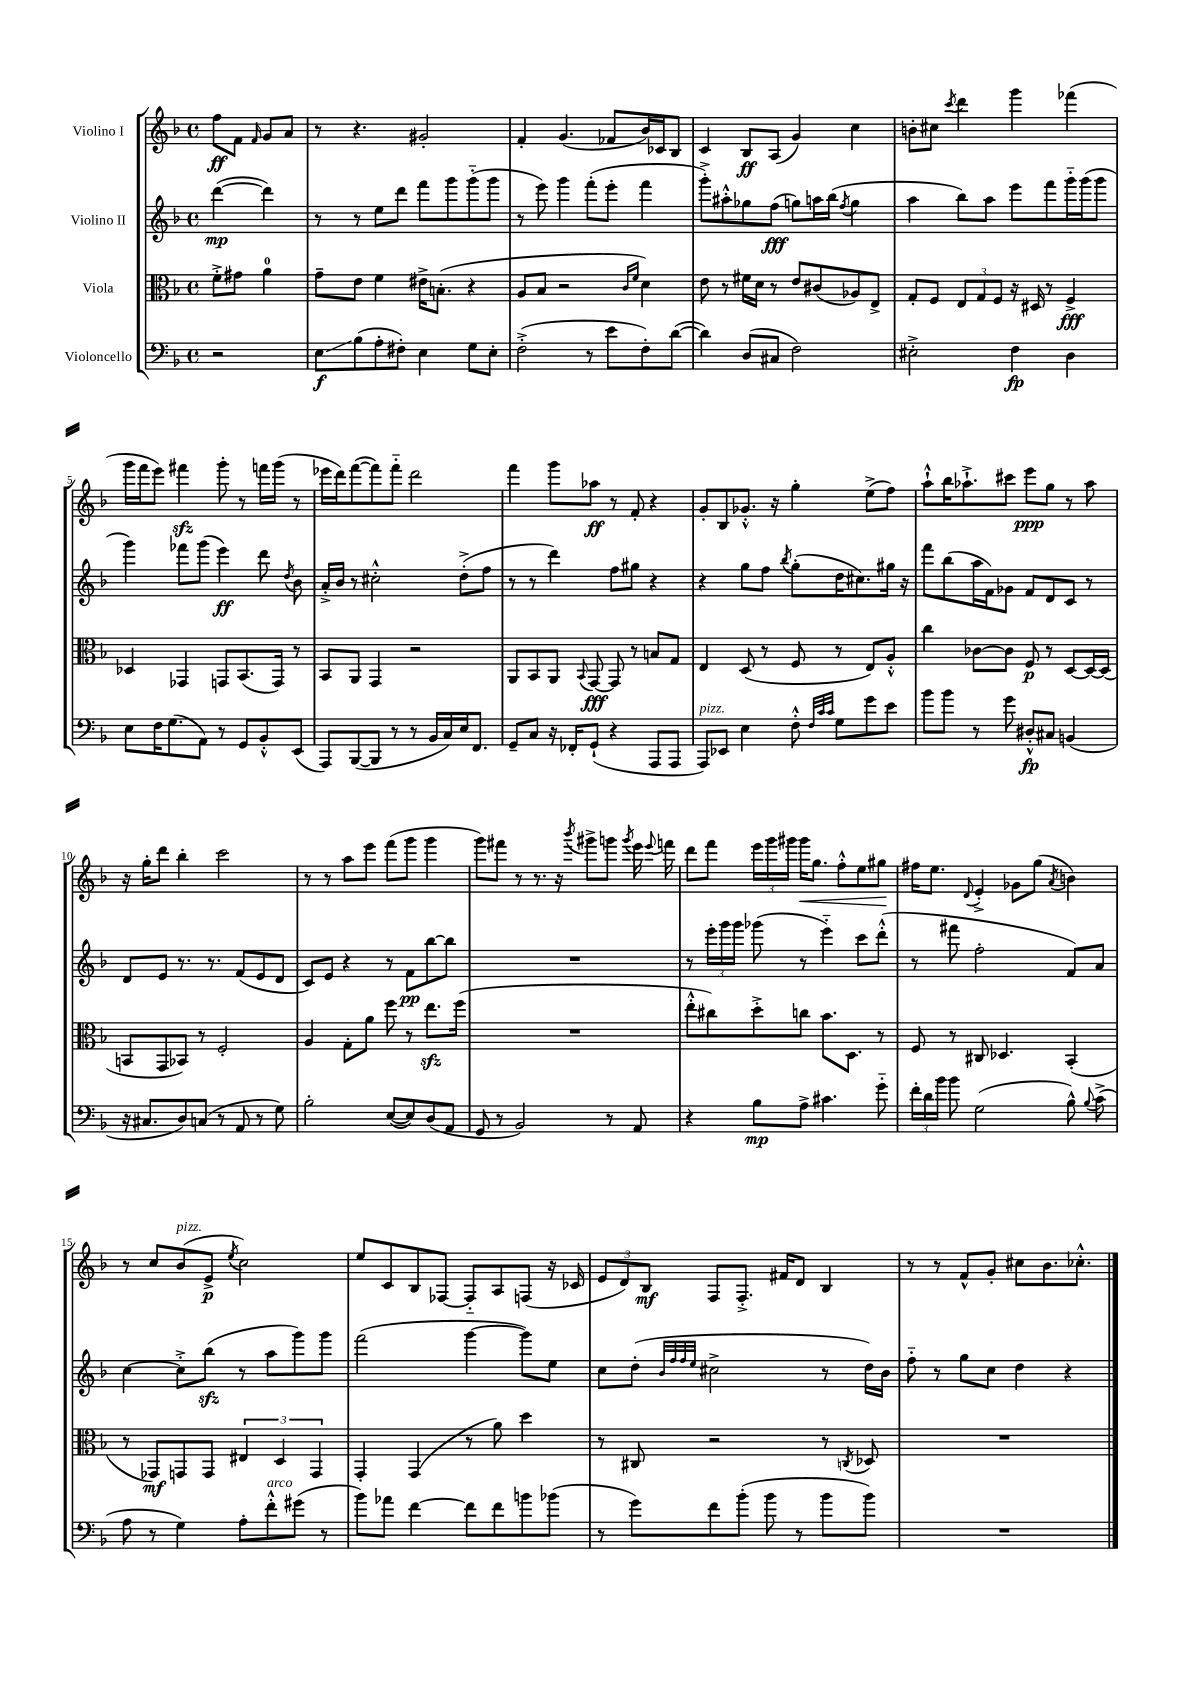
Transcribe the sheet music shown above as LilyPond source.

<<
\new StaffGroup <<
\new Staff = "s0" \with { instrumentName = "Violino I" } {
    \clef treble \key f \major \defaultTimeSignature \time 4/4 \partial 2
    \autoBeamOff f''8[\ff f'8] \grace { f'16 } g'8[ a'8] |
    r8 r4. gis'2-. |
    f'4-. g'4.( fes'8[ bes'16) ces'16 bes8] |
    c'4 bes8[\ff a8]( g'4) c''4 |
    b'8[-. cis''8] \acciaccatura { c'''8 } d'''4 g'''4 fes'''4( |
    g'''16[ f'''16 e'''8]) fis'''4\sfz g'''8-. r8 f'''16[ g'''16]( r8 |
    ees'''16[ d'''16) f'''8~( f'''8) f'''8]-_ d'''2 |
    f'''4 g'''8[ aes''8]\ff r8 f'8-. r4 |
    g'8[-. bes8 ges'8.]-.-^ r16 g''4-. e''8[->( f''8]) |
    a''8[-!-^ bes''16 aes''8.-!-> cis'''8] e'''8[\ppp g''8] r8 aes''8 |
    r16 g''16[-. d'''8] bes''4-. c'''2 |
    r8 r8 a''8[ e'''8] f'''8[( g'''8] g'''4 |
    g'''8[) fis'''8] r8 r8. r16 \acciaccatura { bes'''8 } gis'''8[-> g'''8] \acciaccatura { g'''8 } e'''16 \appoggiatura { e'''8 } f'''16 |
    d'''8[ f'''8] \tuplet 3/2 { e'''16[ g'''16 gis'''16] } gis'''16[\< g''8.] f''8[-.-^ e''8 gis''8]\! |
    fis''16[ e''8.] \appoggiatura { d'8 } e'4-.-> ges'8[ g''8]( \acciaccatura { a'8 } b'4) |
    r8 c''8[ bes'8^\markup { \italic "pizz." }( e'8]->\p \acciaccatura { e''8 } c''2) |
    e''8[ c'8 bes8 fes8]~ fes8[-_ a8 f8]( r16 ces'16 |
    \tuplet 3/2 { e'8[ d'8) bes8]\mf } f8[ f8.]-.-> fis'16[ d'8] bes4 |
    r8 r8 f'8[-^ g'8]-. cis''8[ bes'8. ces''8.]-.-^ \bar "|." |
}
\new Staff = "s1" \with { instrumentName = "Violino II" } {
    \clef treble \key f \major \defaultTimeSignature \time 4/4 \partial 2
    \autoBeamOff d'''4~\mp( d'''4) |
    r8 r8 e''8[ d'''8] f'''8[ g'''8 g'''8-_( g'''8] |
    r8 e'''8) g'''4 f'''8[-.( e'''8]-. f'''4 |
    g'''8[-.->) ais''8-.-^ ges''8 f''8]\fff( g''8[) a''16 bes''16]( \acciaccatura { f''8 } g''4 |
    a''4 bes''8[) a''8] e'''8[ f'''8 g'''16-_ g'''16( g'''8] |
    g'''4) fes'''8[ g'''8]( e'''4\ff) d'''8 \acciaccatura { d''8 } bes'8 |
    a'16[-.-> bes'16] r8 cis''2-.-^ d''8[-.->( f''8] |
    r8 r8 d'''4) f''8[ gis''8] r4 |
    r4 g''8[ f''8] \acciaccatura { bes''8 } g''8[-.( d''16 cis''8.) gis''16] r16 |
    f'''8[ bes''8( a''16 f'16) ges'8] f'8[ d'8 c'8] r8 |
    d'8[ e'8] r8. r8. f'8[( e'8 d'8] |
    c'8[) e'8] r4 r8 f'8[\pp bes''8~ bes''8] |
    R1 |
    r8 \tuplet 3/2 { e'''16[-. g'''16 g'''16] } ges'''8( r8 e'''4-_) c'''8[ d'''8]-.-^( |
    r8 fis'''8 f''2-. f'8[) a'8] |
    c''4~ c''8[-.-> bes''8]\sfz( r8 a''8[ g'''8) g'''8] |
    f'''2( g'''4~ g'''8[) e''8] |
    c''8[ d''8]-.( \grace { bes'32[ f''32 f''32 e''32] } cis''2-> r8 d''16[) bes'16] |
    f''8-_ r8 g''8[ c''8] d''4 r4 \bar "|." |
}
\new Staff = "s2" \with { instrumentName = "Viola" } {
    \clef alto \key f \major \defaultTimeSignature \time 4/4 \partial 2
    \autoBeamOff f'8[-.-> gis'8] a'4-0 |
    g'8[-- e'8] f'4 eis'16[-> b8.]-.( r4 |
    a8[ bes8] r2 \grace { c'16[ f'16] } d'4) |
    e'8 r8 fis'16[ d'16] r8 e'8[ cis'8( aes8) e8]-> |
    g8[-. f8] \tuplet 3/2 { e8[ g8 f8] } r16 dis16 r8 f4->\fff |
    des4 ges,4 g,8[ bes,8.( g,16]) r8 |
    bes,8[ a,8] g,4 r2 |
    a,8[ bes,8 a,8] \appoggiatura { bes,8 } g,8~\fff g,8 r8 b8[ g8] |
    e4 d8( r8 f8 r8 e8[) a8]-.-^ |
    c''4 ces'8[~ ces'8] f8\p r8 d8[~ d16~ d16]( |
    b,8[ g,8 bes,8]) r8 f2-. |
    a4 g8[-. a'8] f''8 r8 e''8.[\sfz f''16]( |
    R1 |
    e''8[-.-^ cis''8) d''8-.-> c''8] bes'8.[ d8.] r8 |
    f8 r8 cis8 des4. bes,4-.( |
    r8 ges,8[\mf) g,8 g,8] \tuplet 3/2 { eis4 d4 g,4 } |
    g,4-. g,4( r8 a'8) d''4 |
    r8 cis8 r2 r8 \acciaccatura { c8 } des8 |
    R1 \bar "|." |
}
\new Staff = "s3" \with { instrumentName = "Violoncello" } {
    \clef bass \key f \major \defaultTimeSignature \time 4/4 \partial 2
    \autoBeamOff r2 |
    e8[\glissando\f bes8( a8-. fis8]-.) e4 g8[ e8]-. |
    f2-.->( r8 e'8[ f8-.) d'8]~( |
    d'4) d8[( cis8] f2) |
    eis2-.-> f4\fp d4 |
    e8[ f16 g8.( a,8]) r8 g,8[ bes,8-.-^ e,8]( |
    a,,8[) bes,,8~( bes,,8] r8 r8 bes,16[ c16) e16 f,8.] |
    g,8[-- c8] r16 fes,16[-. g,8]-!( r4 a,,8[ a,,8] |
    a,,8[^\markup { \italic "pizz." }) ees,8] e4 f8-.-^ \grace { f32[ c'32 c'32] } g8[ g'8 e'8] |
    bes'8[ bes'8] r8 g'8 dis8[-.-^\fp cis8] b,4( |
    r16 cis8.[ d8) c8]( r8 a,8 r8 g8) |
    bes2-. e8[~( e8) d8( a,8] |
    g,8 r8 bes,2) r8 a,8 |
    r4 bes8[\mp a8]-> cis'4. g'8-_ |
    \tuplet 3/2 { f'16[-. d'16 bes'16] } bes'8 g2( bes8-^) \appoggiatura { bes8 } c'8->( |
    a8 r8 g4) a8[-. f'8-.-^^\markup { \italic "arco" } gis'8]( r8 |
    bes'8[) aes'8] f'4~ f'8[ f'8 b'8 bes'8]( |
    r8 g'8[) f'8 bes'8]-.( bes'8 r8 bes'8[ bes'8]) |
    R1 \bar "|." |
}
>>
>>
